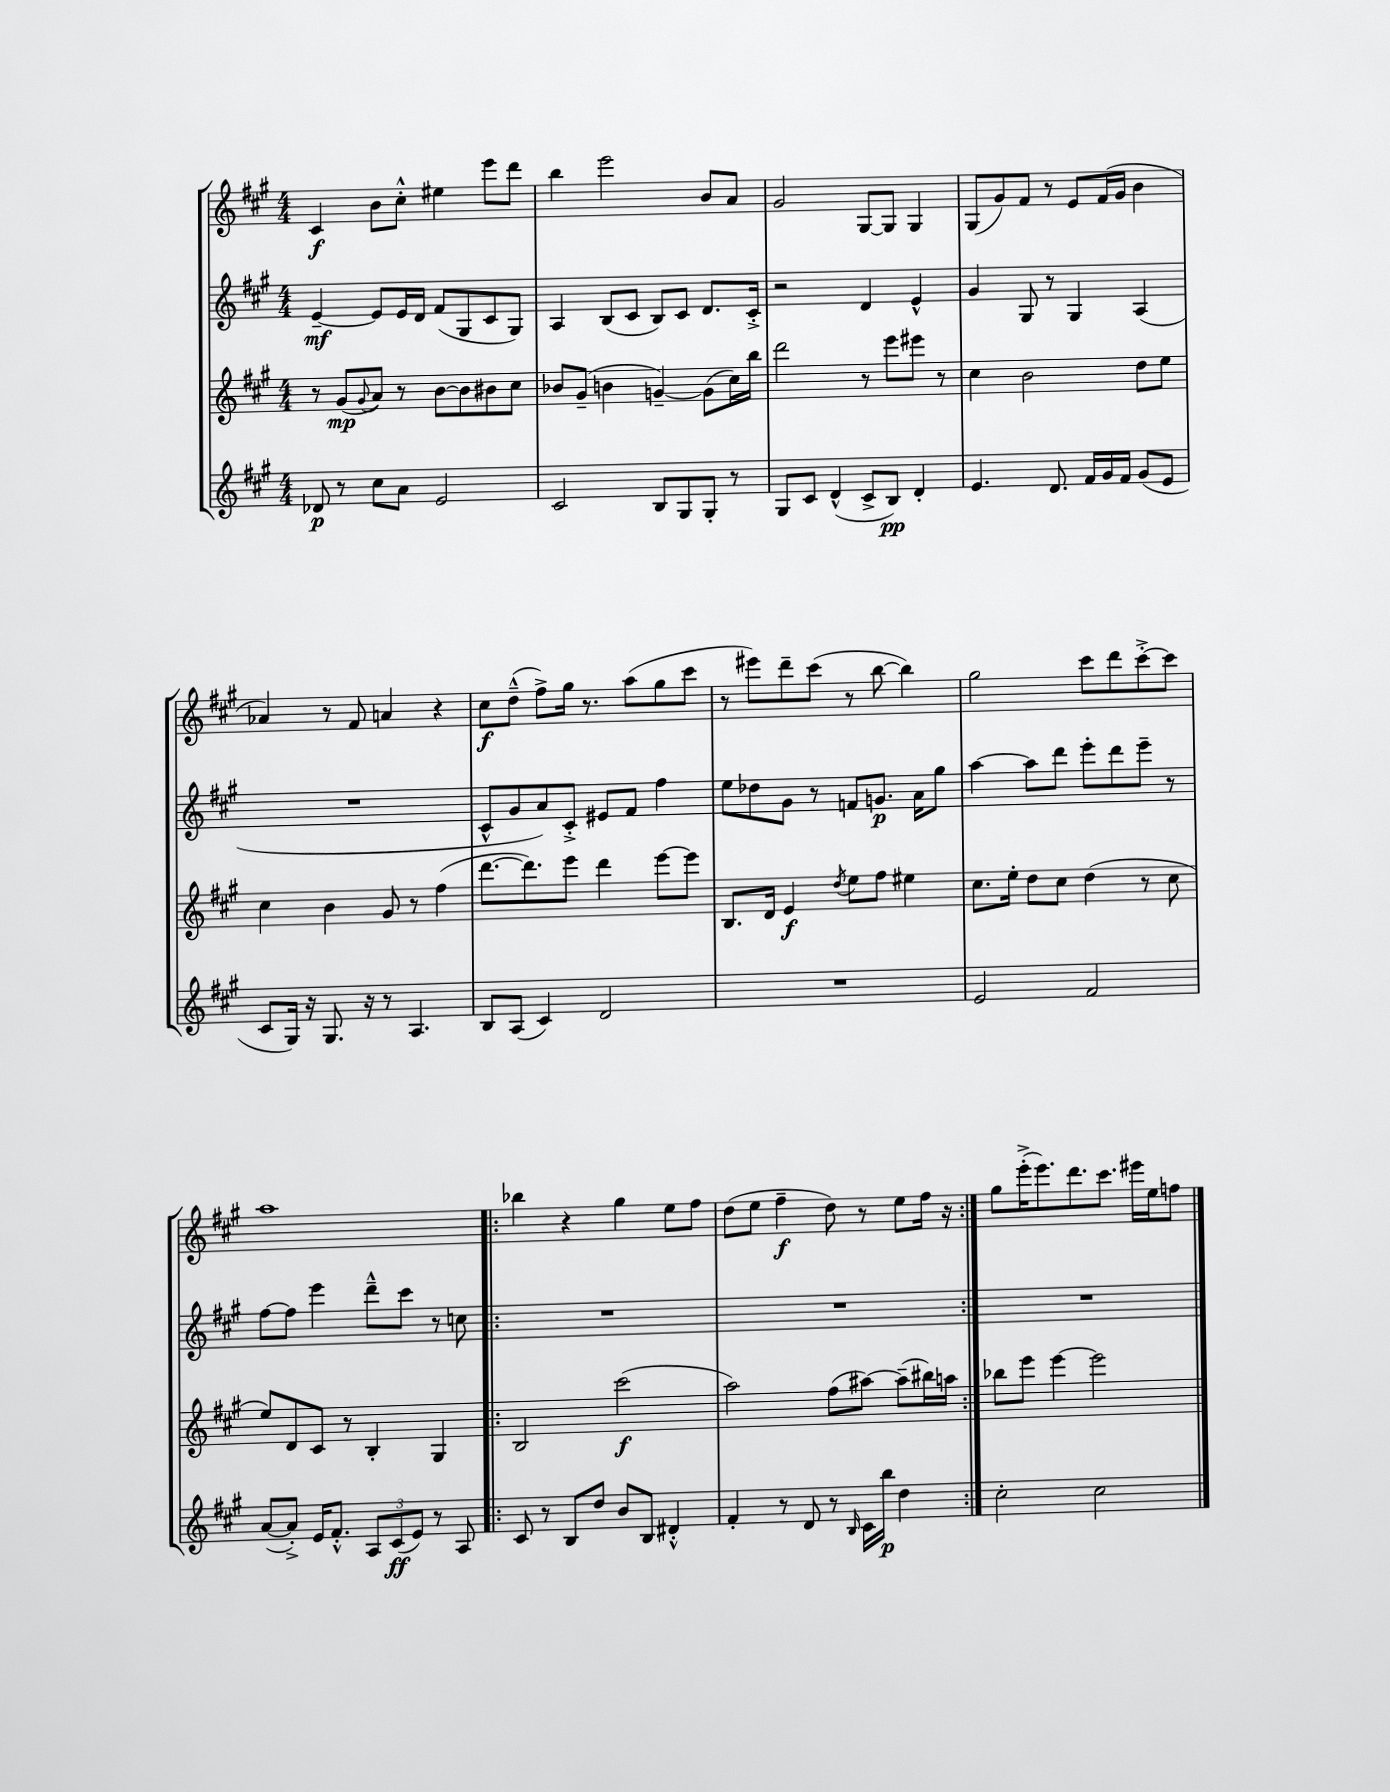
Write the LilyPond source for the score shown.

<<
\new StaffGroup <<
\new Staff = "s0" {
    \clef treble \key a \major \numericTimeSignature \time 4/4
    cis'4\f b'8 cis''8-.-^ eis''4 e'''8 d'''8 |
    b''4 e'''2 b'8 a'8 |
    gis'2 gis8~ gis8 gis4 |
    gis8( gis'8) fis'8 r8 e'8 fis'16( gis'16 b'4 |
    aes'4) r8 fis'8 a'4 r4 |
    cis''8\f d''8---^( fis''8->) gis''16 r8. a''8( gis''8 cis'''8 |
    r8 eis'''8) d'''8-- cis'''8( r8 b''8~ b''4) |
    gis''2 cis'''8 d'''8 cis'''8~-.-> cis'''8 |
    a''1 |
    \repeat volta 2 { bes''4 r4 gis''4 e''8 fis''8 |
    d''8( e''8 fis''4--\f d''8) r8 e''8 fis''16 r16 | }
    gis''8 e'''16-.->( e'''8.) d'''8. cis'''8. eis'''16 e''16 f''8 \bar "|." |
}
\new Staff = "s1" {
    \clef treble \key a \major \numericTimeSignature \time 4/4
    e'4~--\mf e'8 e'16 d'16 fis'8( gis8 cis'8 gis8) |
    a4 b8( cis'8 b8) cis'8 d'8. cis'16-.-> |
    r2 d'4 e'4-^ |
    gis'4 gis8 r8 gis4 a4( |
    R1 |
    cis'8-^ gis'8 a'8) cis'8-.-> eis'8 fis'8 fis''4 |
    e''8 des''8 gis'8 r8 f'8 g'8.\p a'16 gis''8 |
    a''4~ a''8 d'''8 e'''8-. d'''8 e'''8-- r8 |
    fis''8~ fis''8 e'''4 d'''8---^ cis'''8 r8 c''8 |
    \repeat volta 2 { R1 |
    R1 | }
    R1 \bar "|." |
}
\new Staff = "s2" {
    \clef treble \key a \major \numericTimeSignature \time 4/4
    r8 gis'8\mp( \appoggiatura { gis'8 } a'8) r8 b'8~ b'8 bis'8 cis''8 |
    bes'8 gis'8--( b'4 g'4~--) g'8( cis''16) b''16 |
    d'''2 r8 e'''8 eis'''8 r8 |
    cis''4 b'2 d''8 e''8 |
    cis''4 b'4 gis'8 r8 fis''4( |
    d'''8.~ d'''8.) e'''8 d'''4 e'''8~ e'''8 |
    b8. d'16 e'4\f \acciaccatura { d''8 } e''8 fis''8 eis''4 |
    cis''8. e''16-. d''8 cis''8 d''4( r8 cis''8 |
    e''8) d'8 cis'8 r8 b4-. gis4 |
    \repeat volta 2 { b2 cis'''2\f( |
    a''2) fis''8( ais''8~) ais''8--( bis''16) a''16 | }
    bes''8 e'''8 e'''4~ e'''2 \bar "|." |
}
\new Staff = "s3" {
    \clef treble \key a \major \numericTimeSignature \time 4/4
    des'8\p r8 cis''8 a'8 e'2 |
    cis'2 b8 gis8 gis8-. r8 |
    gis8 cis'8 d'4-^( cis'8-> b8\pp) d'4-. |
    e'4. d'8. fis'16 gis'16 fis'16 gis'8( e'8 |
    cis'8 gis16) r16 gis8. r16 r8 a4. |
    b8 a8( cis'4) d'2 |
    R1 |
    e'2 fis'2 |
    a'8~( a'8-.->) e'16 fis'8.-.-^ \tuplet 3/2 { a8 cis'8\ff( e'8) } r8 a8 |
    \repeat volta 2 { cis'8 r8 b8 d''8 b'8 b8 dis'4-.-^ |
    fis'4-. r8 d'8 r8 \grace { b16 } cis'16 b''16\p d''4 | }
    cis''2-. cis''2 \bar "|." |
}
>>
>>
\layout { \context { \Score \remove "Bar_number_engraver" } }
